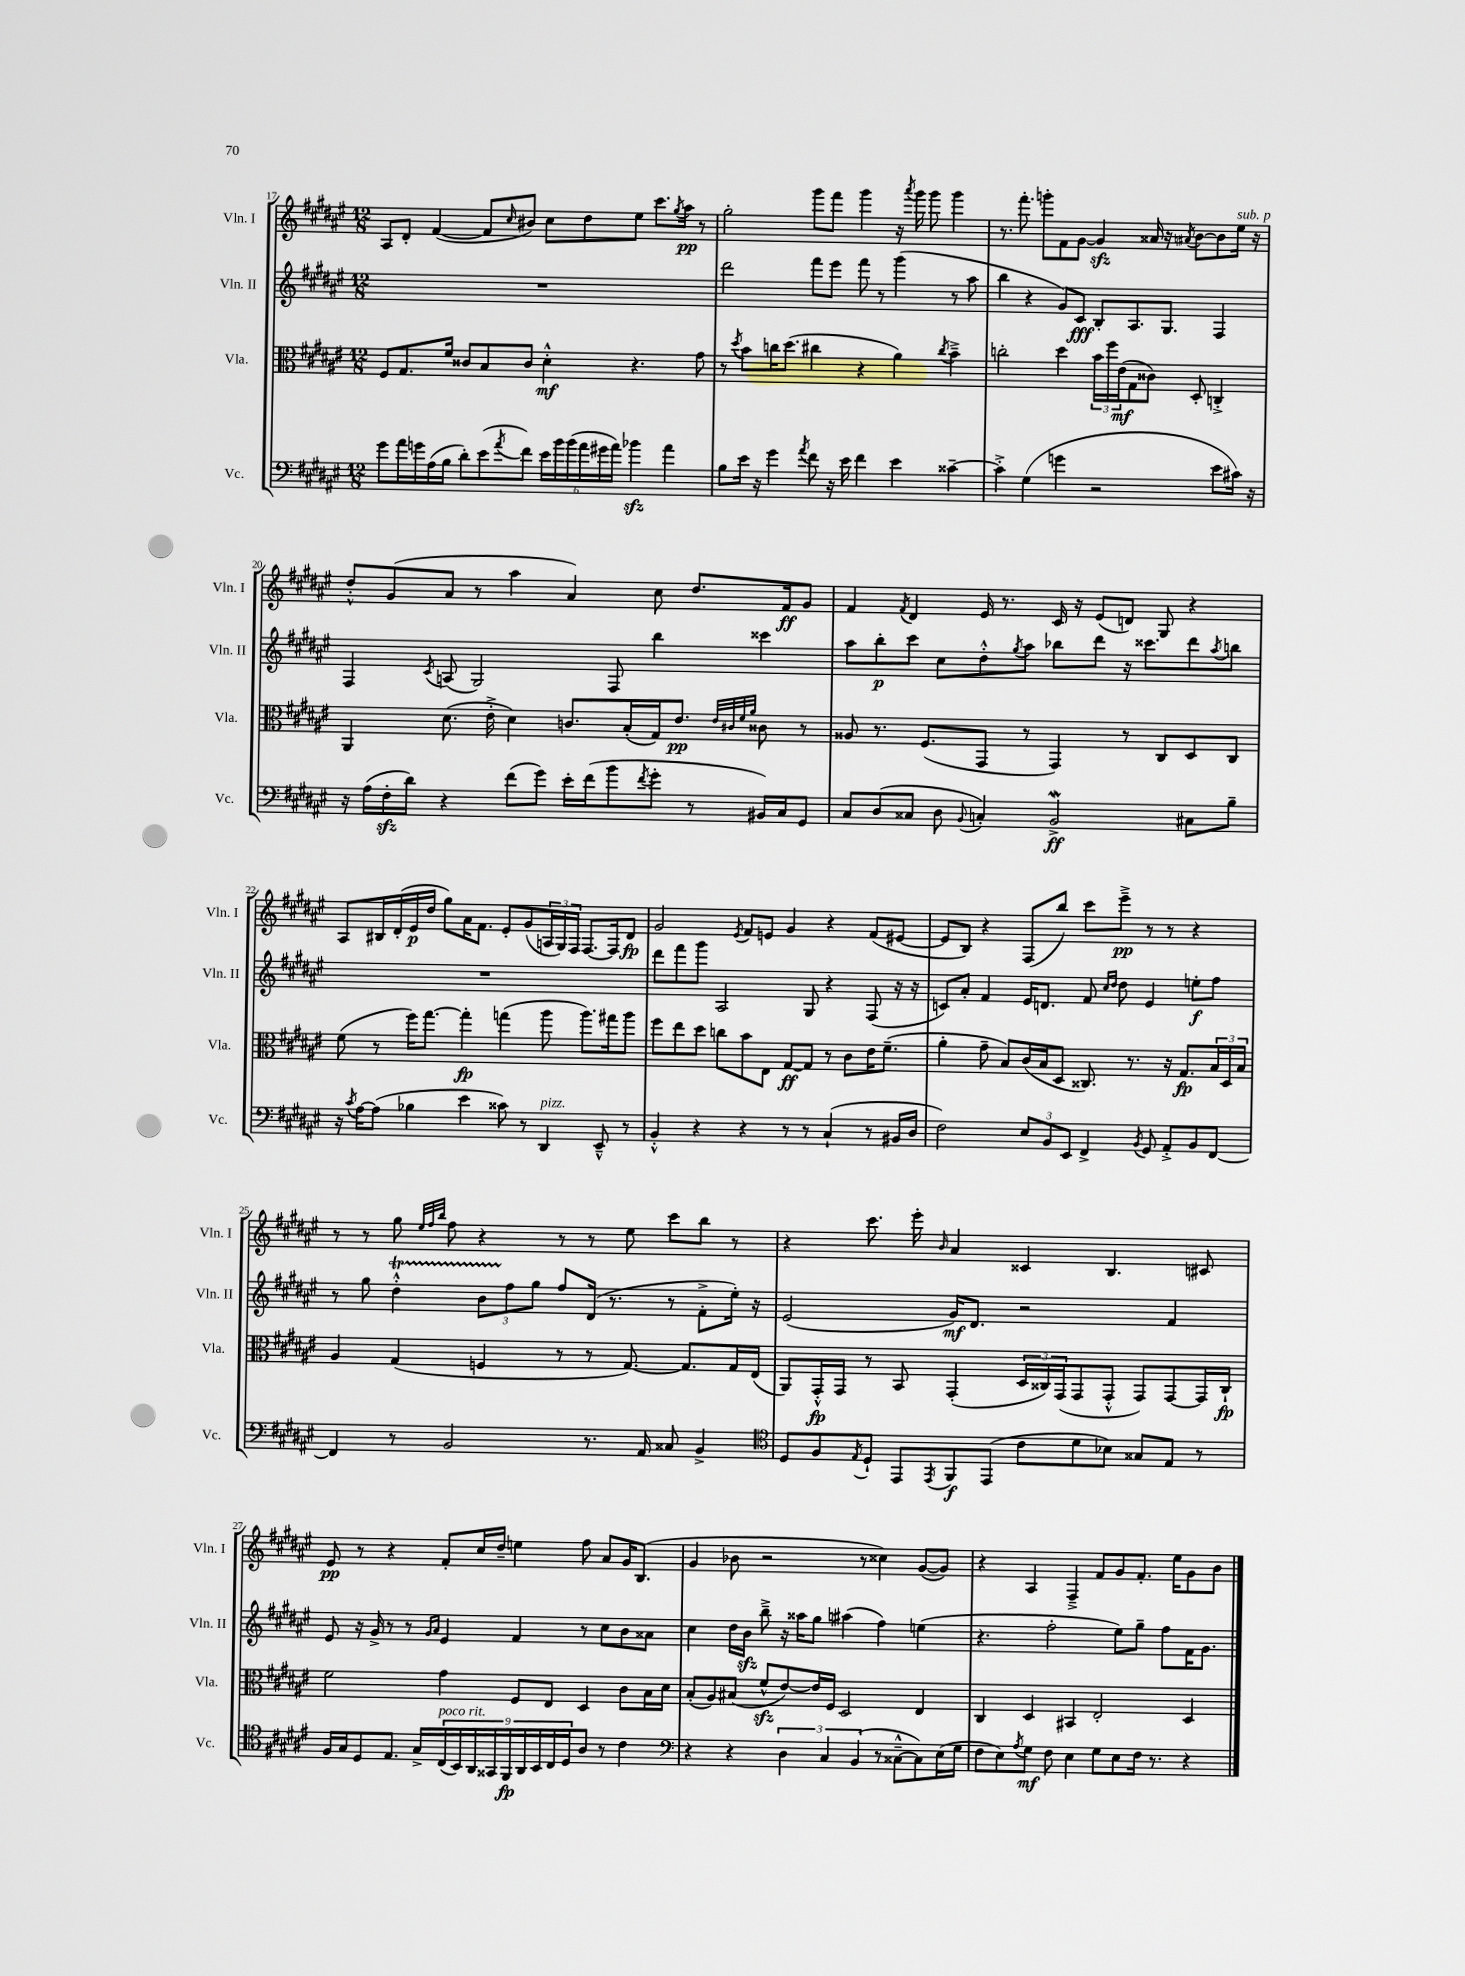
<<
\new StaffGroup <<
\new Staff = "s0" \with { instrumentName = "Vln. I" shortInstrumentName = "Vln. I" } {
    \clef treble \key fis \major \numericTimeSignature \time 12/8
    ais8 dis'8-. fis'4~( fis'8 \grace { cis''16 } bis'8) cis''8 dis''8 eis''8 cis'''8. \acciaccatura { gis''8 } ais''16\pp r8 |
    gis''2-. gis'''8 fis'''8 gis'''4 r16 \acciaccatura { ais'''8 } gis'''16 gis'''8 gis'''4 |
    r8. fis'''8.-. g'''8-. fis'8 gis'8~ gis'4\sfz aisis'16 r16 \acciaccatura { ais'8 } b'8~ b'8 eis''16^\markup { \italic "sub. p" } r16 |
    dis''8-.-^ gis'8( ais'8 r8 ais''4 ais'4) cis''8 dis''8. fis'16\ff gis'8 |
    fis'4 \acciaccatura { fis'8 } dis'4 eis'16 r8. cis'16 r16 eis'8( d'8) gis8 r4 |
    ais8 bis16 dis'16-.( eis'16\p dis''16 gis''8) ais'16 fis'8. eis'8-. gis'8( \tuplet 3/2 { a16 gis16) fis16 } fis8.~ fis16 dis'8\fp |
    gis'2 \acciaccatura { eis'8 } fis'8 e'8 gis'4 r4 fis'8( eis'8~ |
    eis'8 b8) r4 fis8( b''8) cis'''8 eis'''8--->\pp r8 r8 r4 |
    r8 r8 gis''8 \grace { eis''32 fis''32 b''32 } fis''8 r4 r8 r8 eis''8 cis'''8 b''8 r8 |
    r4 cis'''8. eis'''16-. \grace { b'16 } ais'4 cisis'4 b4. cis'8 |
    eis'8\pp r8 r4 fis'8-. cis''16 dis''16-- e''4 fis''8 ais'8 gis'16 b8.( |
    gis'4 bes'8 r2 r8 cisis''4) gis'8~( gis'8) |
    r4 ais4 fis4---> fis'8 gis'8 fis'8.-. eis''16 gis'8 b'8 \bar "|." |
}
\new Staff = "s1" \with { instrumentName = "Vln. II" shortInstrumentName = "Vln. II" } {
    \clef treble \key fis \major \numericTimeSignature \time 12/8
    R1. |
    dis'''2 fis'''8 eis'''8 fis'''8 r8 gis'''4( r8 ais''8 |
    b''4 r4 gis'8) cis'8\fff b8-. ais8. gis8. fis4 |
    fis4 \acciaccatura { cis'8 } a8( gis2) fis8 b''4 cisis'''4 |
    ais''8 b''8-.\p cis'''8 cis''8 dis''8-.-^ \acciaccatura { gis''8 } ais''8 bes''8 dis'''8 r16 cisis'''8. dis'''8 \acciaccatura { ais''8 } b''8 |
    R1. |
    dis'''8 fis'''8 gis'''8 ais2 gis8 r4 fis8( r16 r16 |
    c'8) ais'8-. fis'4 eis'16 d'8. fis'8 \grace { cis''16 dis''16 } dis''8 eis'4 e''8-.\f fis''8 |
    r8 gis''8 dis''4-.-^\startTrillSpan \tuplet 3/2 { b'8 fis''8\stopTrillSpan gis''8 } fis''8 dis'16( r8. r8 fis'8-.-> eis''16-.) r16 |
    eis'2( gis'16\mf) dis'8. r2 fis'4 |
    eis'8 r16 gis'16-> r8 r8 \grace { gis'16 ais'16 } eis'4 fis'4 r8 cis''8 b'8 aisis'8 |
    cis''4 dis''16 b'16\sfz b''8---> r16 aisis''16 gis''8 ais''4( fis''4) e''4( |
    r4. fis''2-. eis''8) gis''8-- fis''8 fis'16 gis'8. \bar "|." |
}
\new Staff = "s2" \with { instrumentName = "Vla." shortInstrumentName = "Vla." } {
    \clef alto \key fis \major \numericTimeSignature \time 12/8
    fis8 gis8. fis'16 cisis'8 b8 cisis'8 dis'4-.-^\mf r4. gis'8 |
    r8 \acciaccatura { dis''8 } b'8 c''16 dis''8.( cis''4 r4 ais'4) \acciaccatura { cis''8 } b'4---> |
    c''2-. dis''4 \tuplet 3/2 { b'16 fis''16 eis'16\mf( } gis8 cisis'8) dis8-. c4-.-> |
    ais,4 dis'8.( eis'16-.-> dis'4) c'8. b16-.( gis16) eis'8.\pp \grace { eis'32 cis'32 fis'32 ais'32 } cisis'8 r8 |
    aisis8 r8. fis8.( gis,8 r8 gis,4) r8 cis8 dis8 cis8 |
    fis'8( r8 fis''16) gis''8.~ gis''4-.\fp g''4( ais''8 ais''8.) gis''16 ais''8 |
    fis''8 eis''8 dis''8 c''8 b'8 eis8 gis8~\ff gis8 r8 cis'8 eis'16 fis'8.--( |
    ais'4-. gis'8-- b8) cis'16( b16 dis8 cisis8.) r8. r16 gis8.\fp \tuplet 3/2 { b16 dis16 b16 } |
    ais4 gis4( f4 r8 r8 gis8.~) gis8. gis16 eis16( |
    ais,8) gis,16-.-^\fp gis,16 r8 b,8 gis,4-.( \tuplet 3/2 { dis16 cisis16) gis,16( } gis,8 gis,8-.-^ gis,8) gis,8~ gis,16 cisis16-!\fp |
    fis'2 gis'4 fis8 eis8 dis4 cis'8 b16 dis'16 |
    b8-.( ais8) bis8( fis'8-^\sfz eis'8~) eis'16 fis16 dis2 eis4 |
    cis4 dis4 bis,4 eis2-. dis4 \bar "|." |
}
\new Staff = "s3" \with { instrumentName = "Vc." shortInstrumentName = "Vc." } {
    \clef bass \key fis \major \numericTimeSignature \time 12/8
    gis'8 ais'16 g'16 ais16( b16 dis'8-.) eis'8( \acciaccatura { ais'8 } fis'8) \tuplet 6/4 { eis'16 b'16 b'16( ais'16 gis'16 ais'16) } bes'4\sfz ais'4 |
    b8 eis'16 r16 gis'4 \acciaccatura { ais'8 } fis'8 r16 eis'16 fis'4 eis'4 cisis'4~-- |
    cisis'4-.-> gis4( g'4 r2 eis'8 cis'16) r16 |
    r16 ais16( fis16-.\sfz dis'16) r4 fis'8( gis'8) eis'16-. fis'16( b'8 \acciaccatura { fis'8 } gis'8-. r8 bis,16) cis16 gis,8 |
    cis8 dis8( cisis8 dis8 \appoggiatura { b,8 } c4-.) b,2->\mordent\ff cis8 b8-- |
    r16 \acciaccatura { cis'8 } ais16~ ais8( bes4 eis'4 cisis'8) r8 dis,4^\markup { \italic "pizz." } eis,8---^ r8 |
    b,4-.-^ r4 r4 r8 r8 cis4-!( r8 bis,16 dis16 |
    fis2) \tuplet 3/2 { eis8 b,8 eis,8 } fis,4-> \acciaccatura { b,8 } gis,8 ais,8-.-> b,8 fis,8~ |
    fis,4 r8 b,2 r8. ais,16 cisis8 b,4-> |
    \clef tenor dis8 fis8 \acciaccatura { eis8 } dis8-! eis,8 \acciaccatura { eis,8 } fis,8\f eis,8( cis'8 dis'8 bes8) gisis8 eis8 r8 |
    fis16 gis16 dis8 eis8. gis16-> \tuplet 9/8 { cis16^\markup { \italic "poco rit." }( b,16) ais,16 gisis,16 fis,16\fp ais,16 b,16 cis16 dis16 } ais8 r8 cis'4 |
    \clef bass r4 r4 \tuplet 3/2 { dis4 cis4 b,4( } r8 cisis8~---^ cisis8) eis16( gis16 |
    fis8 eis8) \acciaccatura { ais8 } gis8\mf fis8 eis4 gis8 eis8 fis16 r8. r4 \bar "|." |
}
>>
>>
\layout { \context { \Score currentBarNumber = #17 } }
